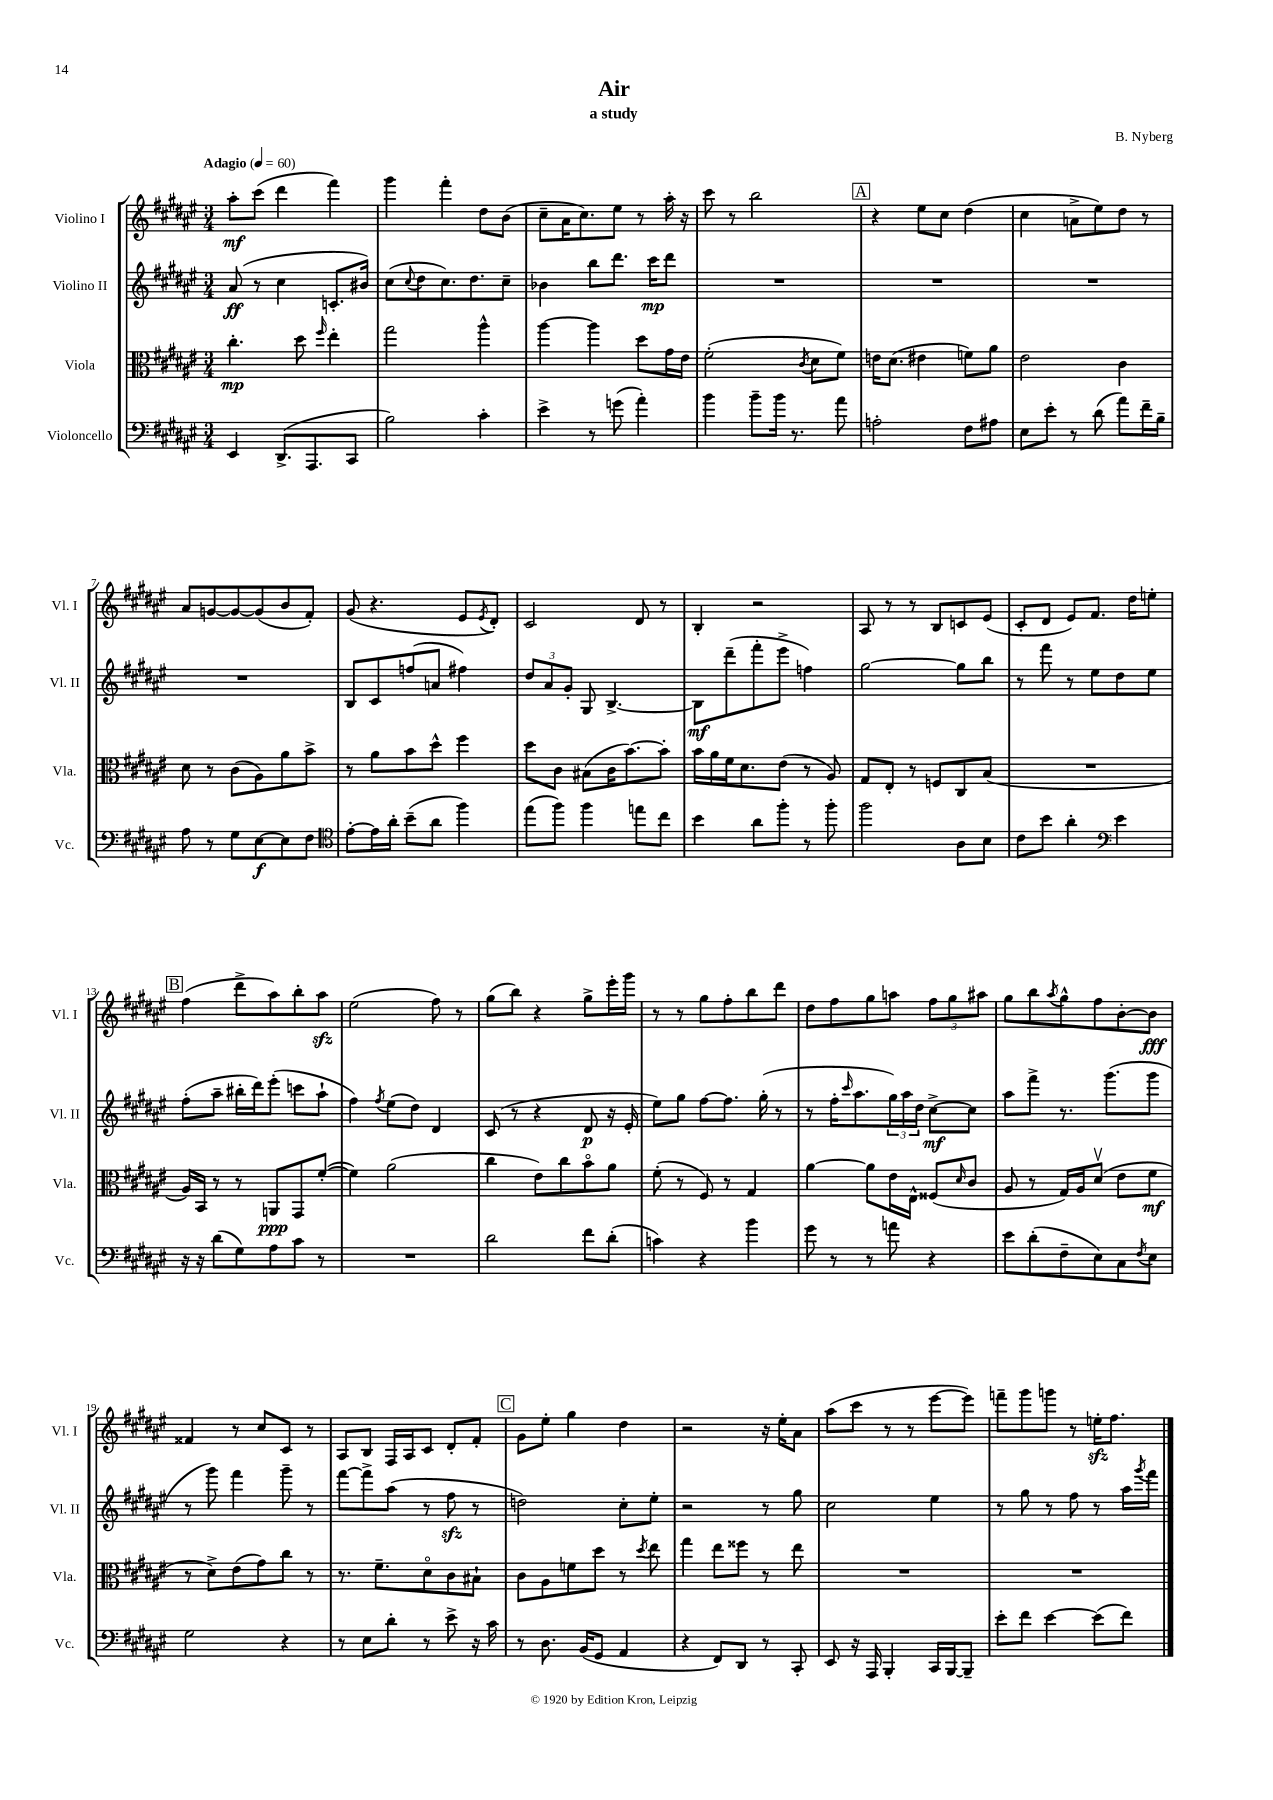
\header { title = "Air" composer = "B. Nyberg" subtitle = "a study" }
<<
\new StaffGroup <<
\new Staff = "s0" \with { instrumentName = "Violino I" shortInstrumentName = "Vl. I" } {
    \clef treble \key fis \major \numericTimeSignature \time 3/4 \tempo "Adagio" 4 = 60
    ais''8-.\mf cis'''8( dis'''4 fis'''4) |
    gis'''4 fis'''4-. dis''8 b'8( |
    cis''8-- ais'16 cis''8.) eis''8 r8 ais''16-. r16 |
    cis'''8 r8 b''2 |
    \mark \markup { \box "A" } r4 eis''8 cis''8 dis''4( |
    cis''4 a'8-> eis''8) dis''8 r8 |
    ais'8 g'8~ g'8~ g'8( b'8 fis'8-.) |
    gis'8( r4. eis'8 \acciaccatura { eis'8 } dis'8-.) |
    cis'2 dis'8 r8 |
    b4-. r2 |
    ais8 r8 r8 b8 c'8 eis'8( |
    cis'8-. dis'8 eis'8) fis'8. dis''16 e''8-. |
    \mark \markup { \box "B" } fis''4( dis'''8-> ais''8) b''8-. ais''8\sfz |
    eis''2( fis''8) r8 |
    gis''8( b''8) r4 gis''8-> eis'''16-. gis'''16 |
    r8 r8 gis''8 fis''8-. b''8 dis'''8 |
    dis''8 fis''8 gis''8 a''8 \tuplet 3/2 { fis''8 gis''8 ais''8 } |
    gis''8 b''8 \acciaccatura { ais''8 } gis''8-^ fis''8 b'8~-. b'8\fff |
    fisis'4 r8 cis''8 cis'8 r8 |
    ais8 b8 fis16 ais16 cis'8 dis'8-. fis'8-. |
    \mark \markup { \box "C" } gis'8 eis''8-. gis''4 dis''4 |
    r2 r16 eis''16-. ais'8 |
    ais''8( cis'''8 r8 r8 eis'''8~ eis'''8) |
    f'''8-- gis'''8 g'''8 r8 e''16-.\sfz fis''8. \bar "|." |
}
\new Staff = "s1" \with { instrumentName = "Violino II" shortInstrumentName = "Vl. II" } {
    \clef treble \key fis \major \numericTimeSignature \time 3/4
    ais'8\ff( r8 cis''4 c'8.-. bis'16) |
    cis''8( \appoggiatura { cis''8 } dis''8 cis''8.) dis''8. cis''8-- |
    bes'4 b''8 dis'''8. cis'''16\mp dis'''8 |
    R2. |
    \mark \markup { \box "A" } R2. |
    R2. |
    R2. |
    b8 cis'8 f''8( a'8 fis''4) |
    \tuplet 3/2 { dis''8 ais'8 gis'8-. } gis8 b4.~-> |
    b8\mf dis'''8--( fis'''8-. eis'''8-> f''4) |
    gis''2~ gis''8 b''8 |
    r8 fis'''8 r8 eis''8 dis''8 eis''8 |
    \mark \markup { \box "B" } fis''8-.( ais''8-- bis''16-. dis'''16) eis'''8-.( c'''8 ais''8-! |
    fis''4) \acciaccatura { fis''8 } eis''8( dis''8) dis'4 |
    cis'8( r8 r4 dis'8\p r16 eis'16-. |
    eis''8) gis''8 fis''8~ fis''8. gis''16-.( r8 |
    r8 fis''16-. \grace { cis'''16 } ais''8. \tuplet 3/2 { gis''16) ais''16 dis''16 } cis''8~->\mf cis''8 |
    ais''8 fis'''8-> r8. gis'''8.( gis'''8 |
    r8 gis'''8) fis'''4 gis'''8-- r8 |
    fis'''8~ fis'''8-> ais''8( r8 fis''8\sfz r8 |
    \mark \markup { \box "C" } d''2) cis''8-. eis''8-. |
    r2 r8 gis''8 |
    cis''2 eis''4 |
    r8 gis''8 r8 fis''8 r8 ais''16 \acciaccatura { gis'''8 } fis'''16 \bar "|." |
}
\new Staff = "s2" \with { instrumentName = "Viola" shortInstrumentName = "Vla." } {
    \clef alto \key fis \major \numericTimeSignature \time 3/4
    cis''4.-.\mp dis''8 \grace { fis''16 } eis''4-. |
    gis''2 ais''4-^ |
    ais''4~ ais''4 dis''8 gis'16 eis'16 |
    fis'2-.( \acciaccatura { cis'8 } dis'8 fis'8) |
    \mark \markup { \box "A" } e'16 dis'8.( eis'4 f'8) ais'8 |
    eis'2 cis'4 |
    dis'8 r8 cis'8( ais8) ais'8 b'8-> |
    r8 ais'8 b'8 dis''8-^ fis''4 |
    dis''8 cis'8 bis8( cis'16 b'8.~) b'8-. |
    b'16 ais'16 fis'16 dis'8. eis'8( r8 ais8) |
    gis8 eis8-. r8 f8 cis8 b8( |
    R2. |
    \mark \markup { \box "B" } ais16) b,16 r8 r8 a,8\ppp gis,8 fis'8~-.( |
    fis'4) ais'2( |
    cis''4 eis'8) cis''8 b'8\flageolet ais'8 |
    fis'8-.( r8 fis8) r8 gis4 |
    ais'4~ ais'8 eis'16 eis16-^ fisis8( \grace { dis'16 } cis'8 |
    ais8 r8 gis16) ais16 dis'8\upbow( eis'8 fis'8\mf |
    r8 dis'8->) eis'8( gis'8) cis''8 r8 |
    r8. fis'8.-- dis'8\flageolet cis'8 bis8-! |
    \mark \markup { \box "C" } cis'8 ais8 f'8 dis''8 r8 \acciaccatura { dis''8 } eis''8 |
    gis''4 eis''8 fisis''8 r8 eis''8 |
    R2. |
    R2. \bar "|." |
}
\new Staff = "s3" \with { instrumentName = "Violoncello" shortInstrumentName = "Vc." } {
    \clef bass \key fis \major \numericTimeSignature \time 3/4
    eis,4 dis,8.->( ais,,8. cis,8 |
    b2) cis'4-. |
    eis'4-> r8 g'8( ais'4-.) |
    b'4 b'8-- b'16 r8. ais'8 |
    \mark \markup { \box "A" } a2-. fis8 ais8 |
    eis8 eis'8-. r8 dis'8( ais'8) fis'16-- b16-- |
    ais8 r8 gis8 eis8~\f eis8 fis8 |
    \clef tenor eis'8~-. eis'16 ais'16-. b'8--( ais'8 fis''4) |
    eis''8( fis''8) fis''4 e''8 cis''8 |
    b'4 ais'8 fis''8-. r8 fis''8-. |
    fis''2 ais8 b8 |
    cis'8 b'8 ais'4-. \clef bass eis'4 |
    \mark \markup { \box "B" } r16 r16 dis'8( gis8) ais8 cis'8 r8 |
    R2. |
    dis'2 fis'8 dis'8-.( |
    c'4) r4 b'4 |
    gis'8 r8 r8 a'8 r4 |
    eis'8 dis'8-.( fis8-- eis8) cis8 \acciaccatura { fis8 } eis8 |
    gis2 r4 |
    r8 eis8 dis'8-. r8 eis'8-> r16 cis'16 |
    \mark \markup { \box "C" } r8 dis8. b,16( gis,8 ais,4 |
    r4 fis,8) dis,8 r8 cis,8-. |
    eis,8 r16 ais,,16 b,,4-. cis,16 b,,16~ b,,8-- |
    eis'8-. fis'8 eis'4~ eis'8( fis'8) \bar "|." |
}
>>
>>
